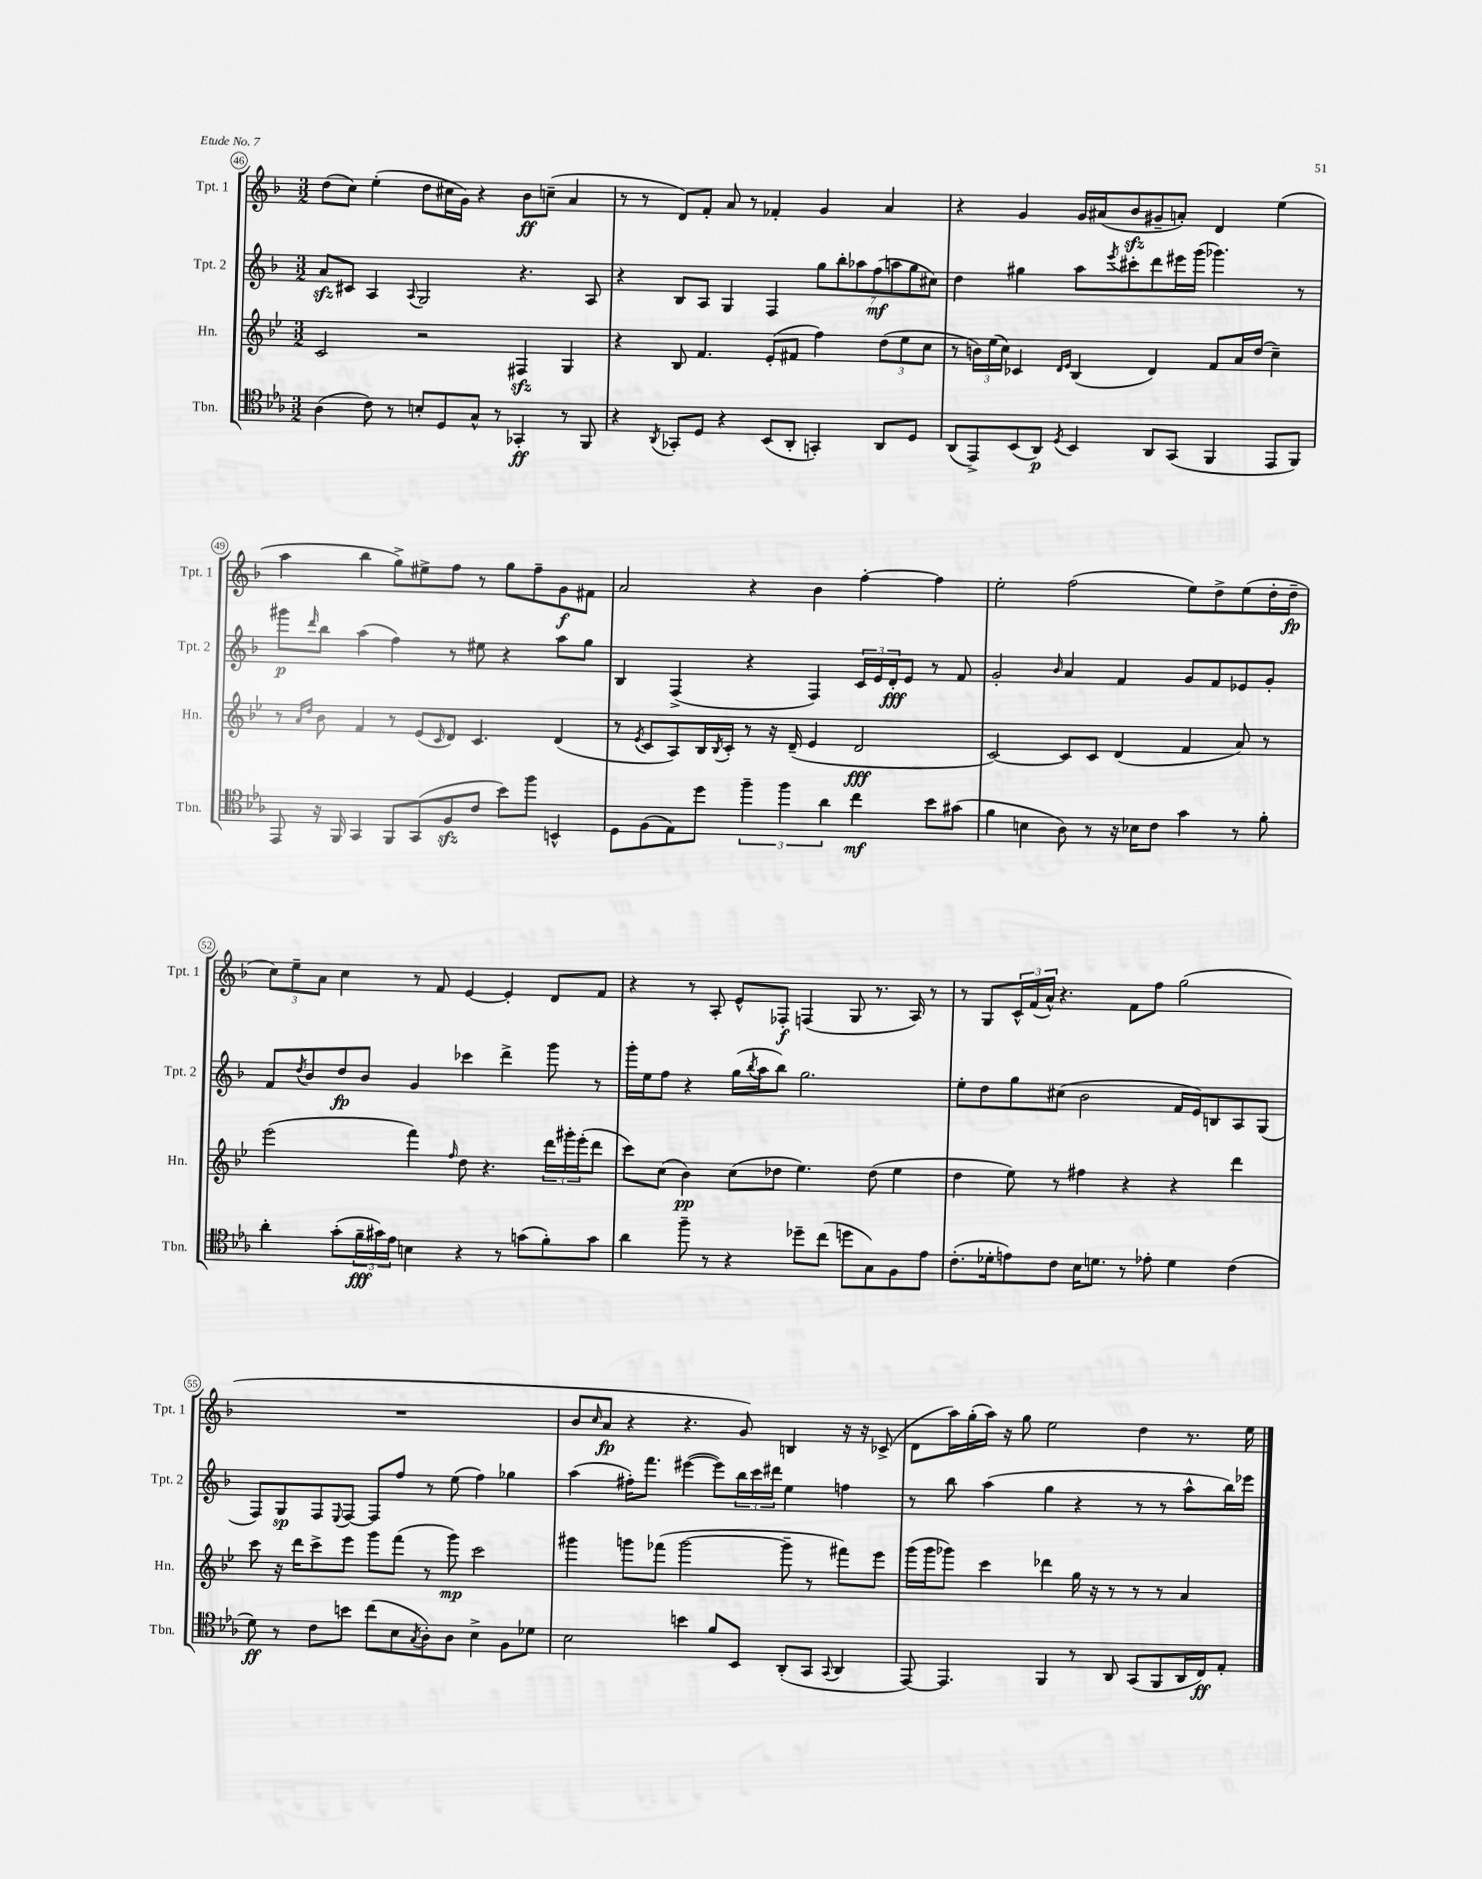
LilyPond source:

<<
\new StaffGroup <<
\new Staff = "s0" \with { instrumentName = "Tpt. 1" shortInstrumentName = "Tpt. 1" } {
    \clef treble \key f \major \numericTimeSignature \time 3/2
    d''8( c''8) e''4-.( d''8 cis''16 g'16) r4 bes'8\ff c''8--( a'4 |
    r8 r8 d'8) f'8-. a'8 r8 fes'4-. g'4 a'4 |
    r4 g'4 g'16 ais'16( bes'8\sfz gis'8-- a'8-.) d'4 e''4( |
    a''4 bes''4 g''8->) eis''8-> f''8 r8 g''8 f''8-- g'8\f fis'8 |
    a'2 r4 bes'4 f''4~-. f''4 |
    e''2-. f''2( e''8) d''8-> e''8( d''16-. d''16--\fp |
    \tuplet 3/2 { c''8) e''8-- a'8 } c''4 r8 f'8 e'4~ e'4-. d'8 f'8 |
    r4 r8 a8-. e'8-^ fes8-.\f f4( g8 r8. a16) r8 |
    r8 g8 \tuplet 3/2 { c'16-^ f'16( a'16-^) } r4. f'8 f''8 g''2( |
    R1. |
    bes'8 \grace { c''16 } a'8\fp r4 r4. g'8) b4 r16 r16 ces'8->( |
    d'8 a''16) g''16-.( a''16) r16 g''8 e''2 d''4 r8. e''16 \bar "|." |
}
\new Staff = "s1" \with { instrumentName = "Tpt. 2" shortInstrumentName = "Tpt. 2" } {
    \clef treble \key f \major \numericTimeSignature \time 3/2
    a'8\sfz cis'8 a4 \appoggiatura { a8 } g2 r4. a8 |
    r4 bes8 a8 g4 f4 \tuplet 7/4 { g''8 bes''8-. aes''8 f''8\mf( a''8 g''8 cis''8) } |
    d''4 gis''4 a''8 \acciaccatura { e'''8 } cis'''8-. d'''8 eis'''16 g'''16( ges'''4.) r8 |
    gis'''8\p \grace { d'''16 } bes''8 a''4( f''4) r8 eis''8 r4 a''8 g''8 |
    bes4 f4->( r4 f4) \tuplet 3/2 { c'16 e'16 d'16-.\fff } e'8 r8 f'8 |
    g'2-. \grace { bes'16 } a'4 f'4 g'8 f'8 ees'8 g'8-. |
    f'8 \acciaccatura { d''8 } bes'8 d''8\fp bes'8 g'4 ces'''4 d'''4-> g'''8 r8 |
    g'''16-. e''16 f''8 r4 g''16( \acciaccatura { bes''8 } a''16 bes''8) g''2. |
    e''8-. d''8 g''8 cis''8( bes'2 f'16 e'16) b8 a8 g8( |
    f8) g8\sp f8 \appoggiatura { e8 } f8~ f8 f''8 r8 e''8( f''4) ges''4 |
    a''4( fis''16-.) f'''8. eis'''4~( eis'''8) \tuplet 3/2 { bes''16 c'''16 dis'''16 } e''4 f''4 |
    r8 bes''8 a''4( g''4 r4 r8 r8 a''8-^ bes''16) ees'''16 \bar "|." |
}
\new Staff = "s2" \with { instrumentName = "Hn." shortInstrumentName = "Hn." } {
    \clef treble \key bes \major \numericTimeSignature \time 3/2
    c'2 r2 fis4\sfz g4 |
    r4 bes8 f'4. ees'8-.( fis'8 f''4) \tuplet 3/2 { d''8( ees''8 c''8 } |
    r8 \tuplet 3/2 { b'16) ees''16( c''16) } ces'4 \grace { d'16 ees'16 } bes4( d'4) f'8 a'16 d''16( c''4--) |
    r8 \grace { a'16 d''16 } bes'8 f'4 r8 ees'8( \grace { c'16 } d'8) c'4. d'4( |
    r8 \acciaccatura { ees'8 } c'8 a8) bes16 \acciaccatura { bes8 } c'16-. r8 r16 d'16--( ees'4 d'2\fff |
    c'2~) c'8 c'8 d'4( f'4 a'8) r8 |
    ees'''2( f'''4) \grace { f''16 } d''8 r4. \tuplet 3/2 { d'''16 gis'''16-. ees'''16-.( } d'''8 |
    c'''8) c''8( bes'4\pp) c''8( des''8 ees''4.) des''8( ees''4 |
    d''4 ees''8) r8 fis''4 r4 r4 d'''4 |
    c'''8 r16 d'''16 c'''8-> ees'''8 g'''8 f'''8( r8 g'''8\mp) c'''2 |
    gis'''4 g'''8 fes'''8( g'''2~ g'''8-- r8 fis'''8) ees'''8 |
    g'''16( g'''16 ges'''8) c'''4 des'''4 g''16 r16 r8 r8 r8 a'4 \bar "|." |
}
\new Staff = "s3" \with { instrumentName = "Tbn." shortInstrumentName = "Tbn." } {
    \clef tenor \key ees \major \numericTimeSignature \time 3/2
    aes4( c'8) r8 b8-. d8 g8-^ r8 ges,4-.\ff r8 f,8 |
    r4 \acciaccatura { aes,8 } ges,8-. d8 r4 bes,8( aes,8-. g,4-.) aes,8 d8 |
    aes,8( ees,8->) bes,8( aes,8\p) \acciaccatura { d8 } bes,4 aes,8 g,8( f,4 ees,8 f,8) |
    ees,8 r16 f,16 g,4 f,8 g,8( f8\sfz c'8 bes'8) f''8 b,4-^ |
    d8 f8( ees8) d''8 \tuplet 3/2 { f''4-- f''4 aes'4 } c''4\mf bes'8 gis'8( |
    f'4 b4 aes8) r8 r16 bes16 c'8 g'4 r8 f'8-. |
    aes'4-. g'8-.( \tuplet 3/2 { f'16--\fff gis'16) ees'16 } b4 r4 r8 g'8( f'8-.) g'8 |
    aes'4 f''8-- r8 r4 des''8-- c''8( d''8 g8) f8 ees'8 |
    c'8.-.( des'16-. e'8) c'8 bes16 d'8. r8 ees'8-. d'4 c'4( |
    d'8\ff) r8 c'8 b'8 c''8( bes8 \acciaccatura { g8 } aes8-.) aes8 bes4-> f8 des'8 |
    bes2 b'4 f'8 bes,8 aes,8-.( g,8 \appoggiatura { g,8 } aes,4 |
    ees,8~) ees,4. f,4 r8 aes,8 g,8( f,8 aes,16 c16\ff) ees8-. \bar "|." |
}
>>
>>
\layout { \context { \Score currentBarNumber = #46 \override BarNumber.stencil = #(make-stencil-circler 0.1 0.3 ly:text-interface::print) } }
